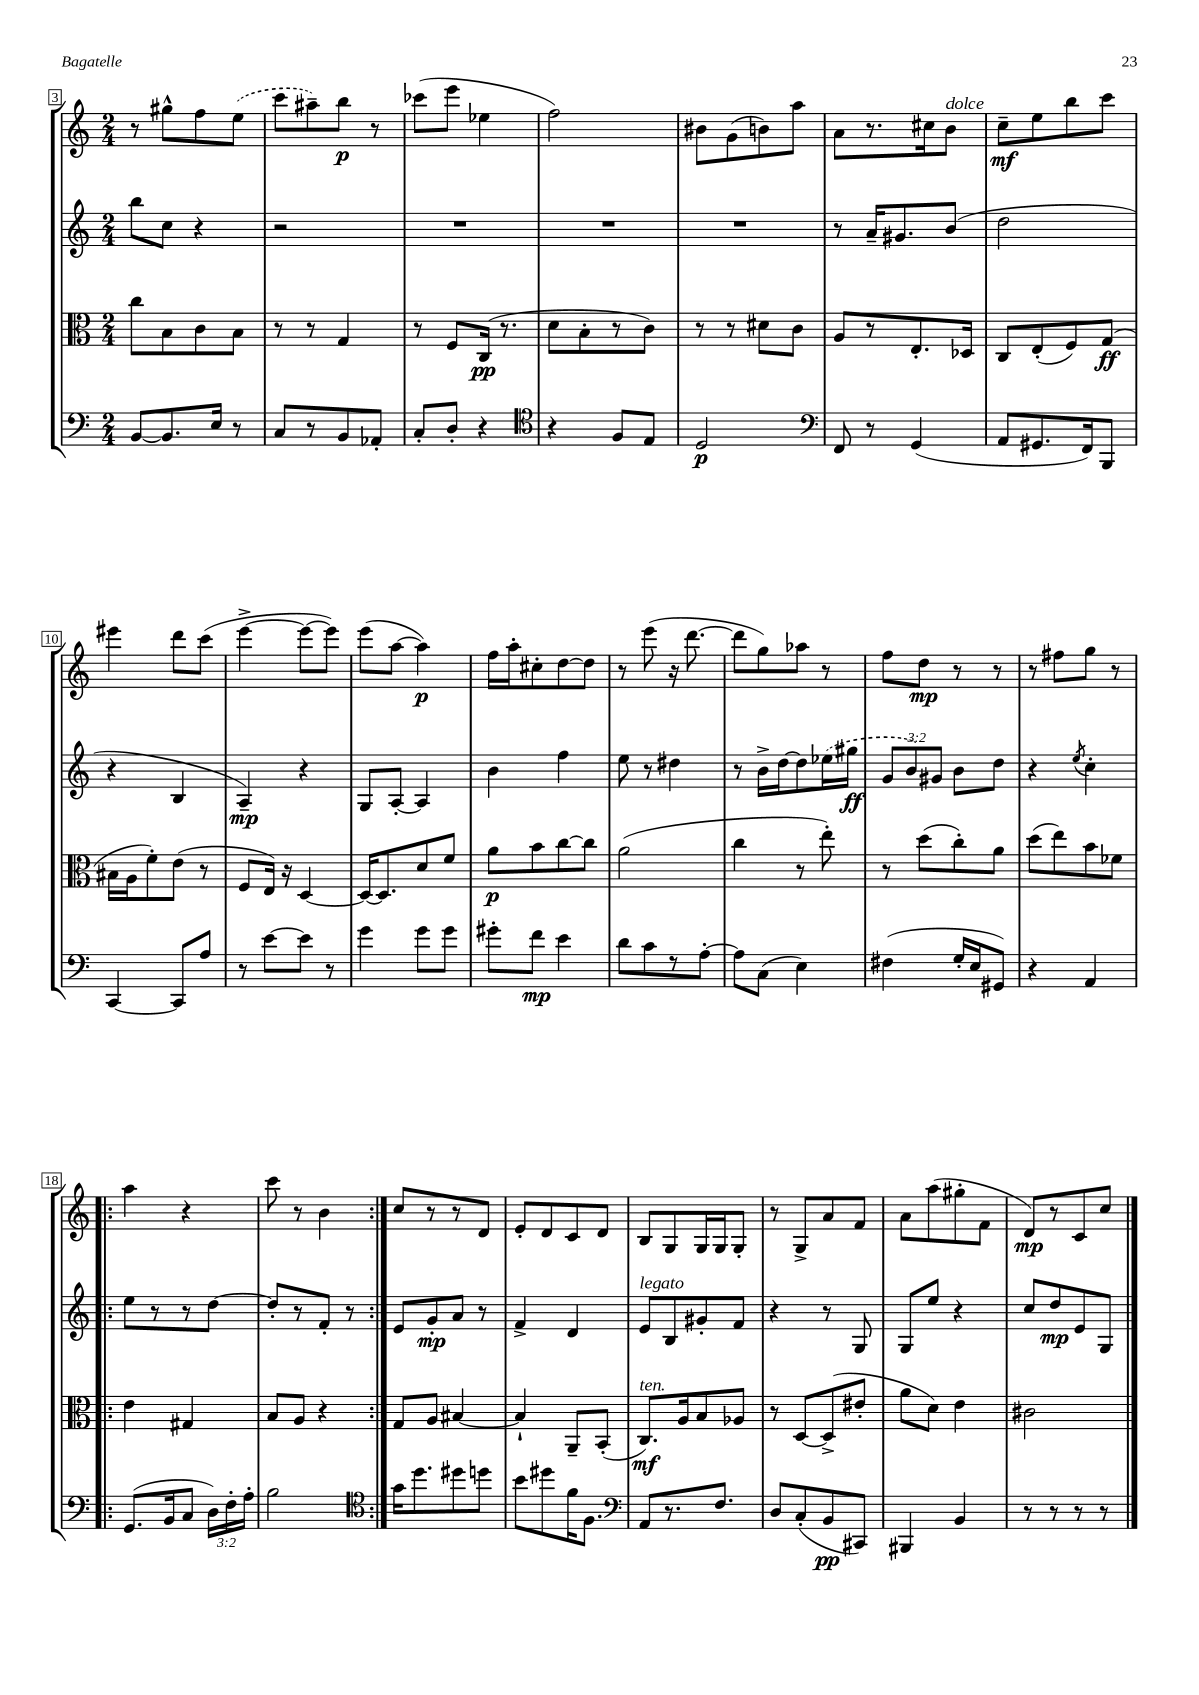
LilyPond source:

<<
\new StaffGroup <<
\new Staff = "s0" {
    \clef treble \key c \major \numericTimeSignature \time 2/4
    \autoBeamOff r8 gis''8[-^ f''8 \once \slurDashed e''8]( |
    c'''8[ ais''8--) b''8]\p r8 |
    ces'''8[( e'''8] ees''4 |
    f''2) |
    bis'8[ g'8( b'8) a''8] |
    a'8[ r8. cis''16 b'8]^\markup { \italic "dolce" } |
    c''8[--\mf e''8 b''8 c'''8] |
    eis'''4 d'''8[ c'''8]( |
    e'''4~-> e'''8[~ e'''8]) |
    e'''8[( a''8]~ a''4\p) |
    f''16[ a''16-. cis''8-. d''8~ d''8] |
    r8 e'''8( r16 d'''8.~ |
    d'''8[ g''8) aes''8] r8 |
    f''8[ d''8]\mp r8 r8 |
    r8 fis''8[ g''8] r8 |
    \repeat volta 2 { a''4 r4 |
    c'''8 r8 b'4 | }
    c''8[ r8 r8 d'8] |
    e'8[-. d'8 c'8 d'8] |
    b8[ g8 g16 g16 g8]-. |
    r8 g8[-> a'8 f'8] |
    a'8[ a''8( gis''8-. f'8] |
    d'8[\mp) r8 c'8 c''8] \bar "|." |
}
\new Staff = "s1" {
    \clef treble \key c \major \numericTimeSignature \time 2/4 \override Staff.TupletNumber.text = #tuplet-number::calc-fraction-text
    \autoBeamOff b''8[ c''8] r4 |
    r2 |
    R2 |
    R2 |
    R2 |
    r8 a'16[-- gis'8. b'8]( |
    d''2 |
    r4 b4 |
    a4--\mp) r4 |
    g8[ a8]~-. a4 |
    b'4 f''4 |
    e''8 r8 dis''4 |
    r8 b'16[-> d''16~ d''8 \once \slurDashed ees''16( gis''16]\ff |
    \tuplet 3/2 { g'8[ b'8) gis'8] } b'8[ d''8] |
    r4 \acciaccatura { e''8 } c''4-. |
    \repeat volta 2 { e''8[ r8 r8 d''8]~ |
    d''8[-. r8 f'8]-. r8 | }
    e'8[ g'8-.\mp a'8] r8 |
    f'4-> d'4 |
    e'8[^\markup { \italic "legato" } b8 gis'8-. f'8] |
    r4 r8 g8 |
    g8[ e''8] r4 |
    c''8[ d''8\mp e'8 g8] \bar "|." |
}
\new Staff = "s2" {
    \clef alto \key c \major \numericTimeSignature \time 2/4
    \autoBeamOff c''8[ b8 c'8 b8] |
    r8 r8 g4 |
    r8 f8[ c16]\pp( r8. |
    d'8[ b8-. r8 c'8]) |
    r8 r8 dis'8[ c'8] |
    a8[ r8 e8.-. des16] |
    c8[ e8-.( f8) g8]\ff( |
    bis16[ a16 f'8-.) e'8]( r8 |
    f8[ e16]) r16 d4~ |
    d16[~ d8. d'8 f'8] |
    a'8[\p b'8 c''8~ c''8] |
    a'2( |
    c''4 r8 e''8-.) |
    r8 d''8[( c''8-.) a'8] |
    d''8[( e''8) b'8 fes'8] |
    \repeat volta 2 { e'4 gis4 |
    b8[ a8] r4 | }
    g8[ a8] bis4~ |
    bis4-! a,8[-- b,8]-.( |
    c8.[\mf^\markup { \italic "ten." }) a16 b8 aes8] |
    r8 d8[~ d8->( eis'8]-. |
    a'8[ d'8]) e'4 |
    cis'2 \bar "|." |
}
\new Staff = "s3" {
    \clef bass \key c \major \numericTimeSignature \time 2/4 \override Staff.TupletNumber.text = #tuplet-number::calc-fraction-text
    \autoBeamOff b,8[~ b,8. e16] r8 |
    c8[ r8 b,8 aes,8]-. |
    c8[-. d8]-. r4 |
    \clef tenor r4 f8[ e8] |
    d2\p |
    \clef bass f,8 r8 g,4( |
    a,8[ gis,8. f,16) b,,8] |
    c,4~ c,8[ a8] |
    r8 e'8[~ e'8] r8 |
    g'4 g'8[ g'8] |
    gis'8[-. f'8]\mp e'4 |
    d'8[ c'8 r8 a8]~-. |
    a8[ c8]( e4) |
    fis4( g16[-. e16 gis,8]) |
    r4 a,4 |
    \repeat volta 2 { g,8.[( b,16 c8] \tuplet 3/2 { d16[) f16-. a16]-. } |
    b2 | }
    \clef tenor g'16[ d''8. dis''8 d''8] |
    b'8[ dis''8 f'16 f8.] |
    \clef bass a,8[ r8. f8.] |
    d8[ c8-.( b,8\pp cis,8]) |
    bis,,4 b,4 |
    r8 r8 r8 r8 \bar "|." |
}
>>
>>
\layout { \context { \Score currentBarNumber = #3 \override BarNumber.stencil = #(make-stencil-boxer 0.1 0.3 ly:text-interface::print) } }
